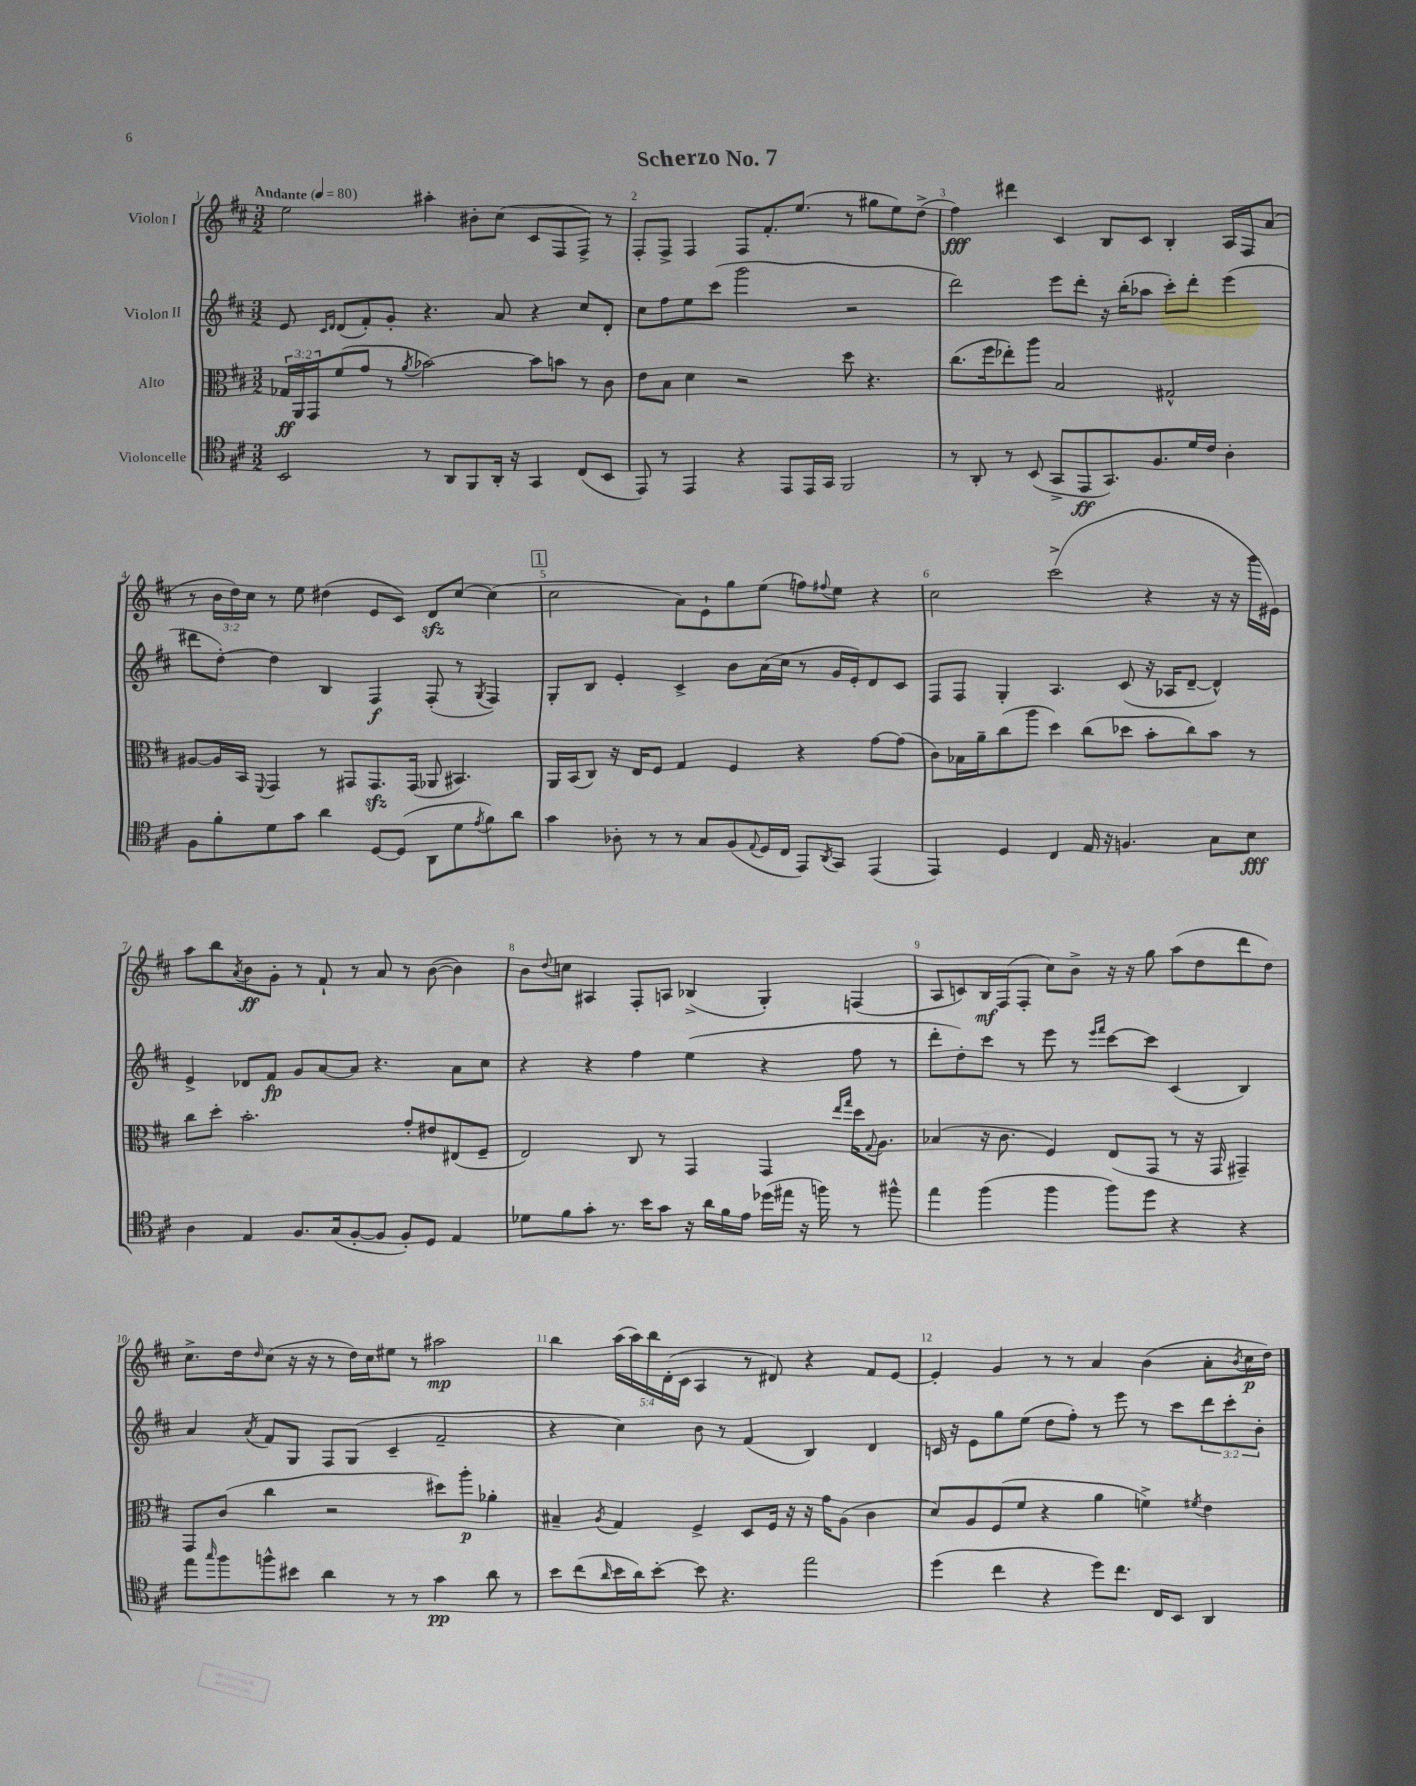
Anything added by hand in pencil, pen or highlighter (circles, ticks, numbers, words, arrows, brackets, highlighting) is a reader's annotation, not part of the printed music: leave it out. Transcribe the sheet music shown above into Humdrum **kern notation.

**kern	**kern	**kern	**kern
*staff4	*staff3	*staff2	*staff1
*clefC4	*clefC3	*clefG2	*clefG2
*k[f#c#]	*k[f#c#]	*k[f#c#]	*k[f#c#]
*M3/2	*M3/2	*M3/2	*M3/2
*MM80	*MM80	*MM80	*MM80
2BB	24G-	8e	2ee
.	24AA	.	.
.	24GG	.	.
.	.	16qqc#	.
.	.	16qqd	.
.	(8f#	(8d	.
.	8g	8f#')	.
.	8r	8g'	.
.	8qa	.	.
8r	[2b-)	4.r	4aa#'
8AA	.	.	.
8FF#	.	.	8b#'
16AA'	.	8a	(8cc#
16r	.	.	.
4GG	8b-]	4r	8c#
.	8b	.	8F#
(8C#	8r	8cc#	8F#^)
8BB	8c#	8d'	8r
=	=	=	=
8EE)	8e	8cc#	8F#'
8r	8B	8ff#	8F#^
4EE	4d	8ee	4F#
.	.	(8ccc#	.
4r	2r	2ggg	8F#
.	.	.	8.f#'
8EE	.	.	.
.	.	.	(8.ee
16EE	.	.	.
16GG	.	.	.
2FF#	8dd	2r	8r
.	4.r	.	8gg#
.	.	.	8ee)
.	.	.	(8dd^
=	=	=	=
8r	(8.cc#	2ddd)	4ff#)
8AA'	.	.	.
.	16ff#	.	.
8r	8ee-')	.	4ddd#
(8BB	8aa	.	.
8GG^	2B	8eee	4c#
8EE	.	8ddd'	.
8.GG)	.	16r	8B
.	.	(16bb'	.
.	.	8aa-	8c#
8.F#	.	.	.
.	2G#^^	8ccc#')	4B'
16d	.	8ddd'	.
16c#	.	.	.
4A'	.	(4eee	16A
.	.	.	16F#
.	.	.	(8a
=	=	=	=
8F#	[8A#	8ddd#	8r
8f#'	16A#]	[8dd')	24b
.	.	.	24dd)
.	16BB	.	.
.	.	.	24cc#
.	8qqFF#	.	.
8d	4GG	4dd]	8r
8g	.	.	8ee
4a	8r	4B	(4dd#
.	8GG#	.	.
[8D	8.GG#	4F#	8e
(8D]	.	.	8c#)
.	(16GG#	.	.
8AA	8AA-	(8F#'	8d
8d	4.BB#)	8r	[8cc#
8qe	.	8qG	.
8f#)	.	4F#)	(4cc#]
8a	.	.	.
=	=	=	=
4g	16AA	8G'	2cc#
.	(16BB	.	.
.	8C#)	8B	.
8A-'	16r	4e'	.
.	16E	.	.
8r	8F#	.	.
8r	4G	4c#^	8a)
8G	.	.	8e`
(8F#	4F#	8b	8gg
8qqE	.	.	.
16D	.	(16a	(8ee
16C#	.	16cc#	.
8EE)	4r	8r	8ff)
8qAA	.	.	8qqff#
8GG	.	16g	8ee
.	.	16e')	.
(4EE	[8g	8d	4r
.	(8g]	8c#	.
=	=	=	=
4EE)	8c#)	8F#	2cc#
.	16B-	8F#	.
.	16a~	.	.
4D	(8cc#	4G'	.
.	8aa	.	.
4C#	4dd)	4.A	(2ccc#^
16E	(8cc#	.	.
16r	.	.	.
4.F	8dd-	(8c#	.
.	8b'	16r	4r
.	.	16A-	.
.	8cc#)	[8d~	.
8G	8b	4d^^])	16r
.	.	.	16r
8B	8r	.	16ggg
.	.	.	16e#)
=	=	=	=
4A	8cc#	4e^	8aa
.	8dd'	.	8bb
.	.	.	8qa
4E	2.b'	8d-	8b
.	.	8f#	8g'
8.F#	.	8g	8r
.	.	[8a	8f#`
(16G	.	.	.
[8F#'	.	8a]	8r
8F#]	.	4.r	8a
8F#')	8g'	.	8r
8D	8e#	.	([8b
4E	(8E#	8a	4b])
.	8F#~	8cc#	.
=	=	=	=
8d-	2E)	4r	8b
.	.	.	8qqdd
8f#	.	.	8cc
8g'	.	4r	4A#
8.r	.	.	.
.	8C#	4ff#	8F#'
16b	.	.	.
8g	8r	.	8A
16r	4GG	(4ee	(4B-^
16a	.	.	.
16f#	.	.	.
16e	.	.	.
(16dd-	4GG	4r	4G')
16ee#	.	.	.
16r	.	.	.
16ff)	.	.	.
.	16qqee	.	.
.	16qqgg	.	.
8r	16dd	8ff#	(4F
.	8qqG	.	.
.	8.A	.	.
8ff#^^	.	8r	.
=	=	=	=
4ee	(4B-	8ddd'	8A
.	.	8dd')	8c)
(4ff#	16r	8ccc#	16B
.	8.c#	.	(16F#
.	.	8r	8F#'
4ff#	4F#)	8eee	8cc#)
.	.	8r	8b^
.	.	16qqeee	.
.	.	16qqfff#	.
8ff#)	(8E	[8ccc#	16r
.	.	.	16r
8dd	8GG	8ccc#]	8gg
4r	8r	(4c#	(8aa
.	16r	.	8dd
.	16GG	.	.
4r	4GG#~)	4B)	8ddd
.	.	.	8dd)
=	=	=	=
8ee	8GG	4a	8.cc#^
16qqgg	.	.	.
8ff#	(8c#	.	.
.	.	.	16dd
.	.	8qa	16qqdd
8ff^^	4cc#	8f#	(8cc#
8b#	.	8G	16r
.	.	.	16r
4a	2r	8F#	8r
.	.	(8G	16dd)
.	.	.	16cc#
8r	.	4c#~	8ee#
8r	.	.	8r
4g	8dd#)	2f#~	2aa#
.	8aa'	.	.
8a	4a-'	.	.
8r	.	.	.
=	=	=	=
8b	4B#~	4r	4bb
(8cc#	.	.	.
16qqa	8qA	.	.
16b	4G	4cc#)	(20aa
.	.	.	20aa)
16a)	.	.	.
.	.	.	20bb
[8b'	.	.	.
.	.	.	(20d'
.	.	.	20c#
8b]	4F#^	8b	4A
4.r	.	8r	.
.	8D	(4f#	8r
.	16F#	.	8d#)
.	16r	.	.
2ee	16r	4B)	4r
.	16g	.	.
.	(8A	.	.
.	4c#	4d	8f#
.	.	.	[8e
=	=	=	=
(4dd	8d)	16c	4e']
.	.	16r	.
.	8A	8e	.
4cc#	(8F#	8gg	4g
.	8f#	(8ee	.
4r	4r	8dd	8r
.	.	8ff#')	8r
8dd)	4a	8r	4a
8.cc#	.	8eee	.
.	4f^)	8r	(4b
16C#	.	.	.
8BB	.	8ccc#	.
.	8qf#	.	.
4AA	4e	12ddd	8a'
.	.	12ccc#'	.
.	.	.	8qb
.	.	.	16cc#
.	.	12b'	.
.	.	.	16dd)
==	==	==	==
*-	*-	*-	*-
